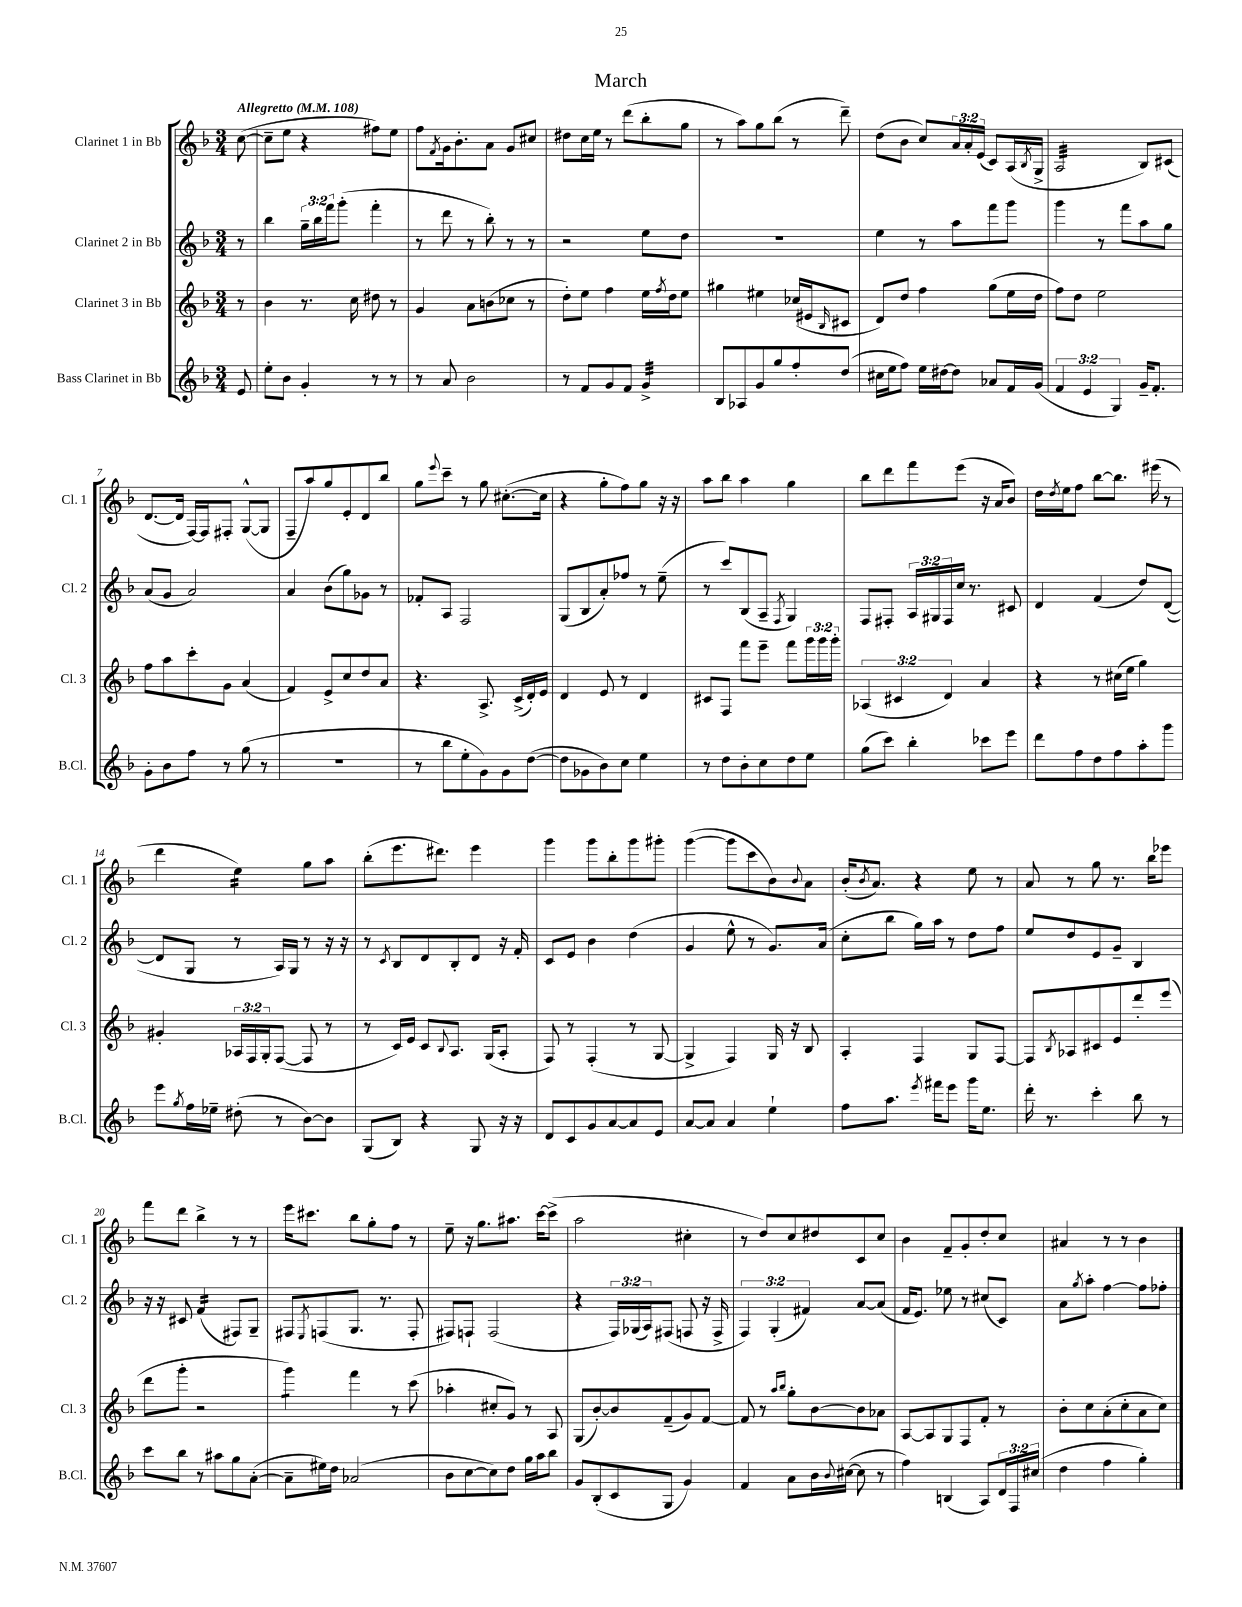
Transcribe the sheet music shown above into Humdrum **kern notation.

**kern	**kern	**kern	**kern
*staff4	*staff3	*staff2	*staff1
*clefG2	*clefG2	*clefG2	*clefG2
*k[b-]	*k[b-]	*k[b-]	*k[b-]
*M3/4	*M3/4	*M3/4	*M3/4
*MM108	*MM108	*MM108	*MM108
8e	8r	8r	([8cc
=	=	=	=
8ee'	4b-	4bb-	8cc~]
8b-	.	.	8ee
4g'	8.r	24gg~	4r
.	.	24bb-	.
.	.	24fff	.
.	.	(8ggg'	.
.	16cc	.	.
8r	8dd#	4fff'	8ff#)
8r	8r	.	8ee
=	=	=	=
8r	4g	8r	8ff
.	.	.	8qf
8a	.	8ddd	16g
.	.	.	8.b-'
2b-	8a	8r	.
.	(8b	8bb-')	8a
.	8cc-	8r	8g
.	8r	8r	8cc#
=	=	=	=
8r	8dd')	2r	8dd#
8f	8ee	.	16cc
.	.	.	16ee
8g	4ff	.	8r
8f	.	.	(8ddd
4g^	16ee	8ee	8bb-'
.	8qff	.	.
.	16dd	.	.
.	8ee	8dd	8gg
=	=	=	=
8B-	4gg#	2.r	8r
8A-	.	.	8aa)
8g	4ee#	.	8gg
8gg	.	.	(8bb-
8ff'	(16cc-	.	8r
.	16e#	.	.
.	16qqB-	.	.
(8dd	8c#	.	8ddd~)
=	=	=	=
16cc#	8d)	4ee	(8dd
16ee	.	.	.
8ff)	8dd	.	8b-
16ee	4ff	8r	8cc)
[16dd#	.	.	.
8dd#]	.	8aa	24a
.	.	.	24a'
.	.	.	(24e
8a-	(8gg	8fff	8c)
16f	16ee	8ggg	(16A
.	.	.	8qB-
(16g	16dd	.	16G^
=	=	=	=
6f	8ff)	4ggg	2A
.	8dd	.	.
6e	.	.	.
.	2ee	8r	.
6G)	.	.	.
.	.	8fff	.
16g~	.	8aa	8B-)
8.f'	.	.	.
.	.	8gg	(8c#
=	=	=	=
8g'	8ff	(8a	[8.d
8b-	8aa	8g	.
.	.	.	16d]
8ff	8ccc'	2a)	[16F)
.	.	.	16F]
8r	8g	.	8F#'
(8gg	(4a	.	([8G^^
8r	.	.	8G]
=	=	=	=
2.r	4f)	4a	8F~
.	.	.	8aa)
.	8e^	(8b-	8gg
.	8cc	8gg)	8e'
.	8dd	8g-	8d
.	8a	8r	8bb-
=	=	=	=
8r	4.r	8f-'	8gg
.	.	.	8qqeee
8bb-	.	8A	8ccc~
8ee'	.	2F	8r
8g)	8.A^	.	8gg
8g	.	.	([8.cc#'
.	(16c^	.	.
([8dd	16d')	.	.
.	16e	.	16cc#]
=	=	=	=
8dd]	4d	(8G	4r
8g-	.	8B-	.
8b-)	8e	8a')	8gg'
8cc	8r	8ff-	8ff)
4ee	4d	8r	8gg
.	.	(8ee~	16r
.	.	.	16r
=	=	=	=
8r	8c#	8r	8aa
8dd	8F	8ccc)	8bb-
8b-'	8fff	(8B-	4aa
8cc	8eee~	8A~	.
.	.	8qF	.
8dd	8fff	4G)	4gg
8ee	24ggg	.	.
.	24ggg	.	.
.	24ggg'	.	.
=	=	=	=
(8gg	(6A-	8F	8bb-
8ccc)	.	8F#'	8ddd
.	6c#	.	.
4bb-'	.	24A	8fff
.	.	24G#	.
.	6d)	24F#	.
.	.	16cc	(8eee
.	.	8.r	.
8ccc-	4a	.	16r
.	.	.	16a
8eee	.	8c#	8b-)
=	=	=	=
8ddd	4r	4d	16dd
.	.	.	8qdd
.	.	.	16ee
8ff	.	.	8ff
8dd	8r	(4f	[8bb-
8ff	(16cc#	.	8.bb-]
.	16ee	.	.
8aa'	4gg)	8dd)	.
.	.	.	(16eee#
8ggg	.	([8d	8r
=	=	=	=
8eee	4g#'	8d]	4ddd
8qgg	.	.	.
16ff	.	8G	.
16ee-~	.	.	.
(8dd#'	24A-	8r	4ee)
.	24F	.	.
.	24G'	.	.
8r	([8F	16A)	.
.	.	16G	.
[8b-)	8F]	8r	8gg
8b-]	8r	16r	8aa
.	.	16r	.
=	=	=	=
(8G	8r	8r	(8bb-'
.	.	8qc	.
8B-)	16c)	8B-	8.eee
.	16e	.	.
4r	8c	8d	.
.	.	.	8.ddd#)
.	8qqB-	.	.
.	8.A	8B-'	.
8G	.	8d	4eee
.	(16G	.	.
16r	8A'	16r	.
16r	.	16f'	.
=	=	=	=
8d	8F)	8c	4ggg
8c	8r	8e	.
8g	(4F'	4b-	8ggg
[8a	.	.	8bb-'
8a]	8r	(4dd	8ggg
8e	[8G	.	8ggg#'
=	=	=	=
[8a	4G^]	4g	([4ggg
8a]	.	.	.
4a	4F)	8ee^^	8ggg]
.	.	8r	8ccc
4ee`	16G	8.g)	8b-)
.	16r	.	.
.	.	.	8qqb-
.	8B-	.	8a
.	.	(16a	.
=	=	=	=
8ff	4A'	8cc'	(16b-'
.	.	.	8qb-
.	.	.	8.a)
8.aa	.	8bb-	.
.	4F	16gg)	4r
8qeee	.	.	.
16fff#	.	16aa	.
8eee	.	8r	.
16ggg	8G	8dd	8ee
8.ee	.	.	.
.	[8F	8ff	8r
=	=	=	=
16ddd'	8F]	8ee	8a
8.r	.	.	.
.	8qB-	.	.
.	8A-	8dd	8r
4ccc'	8c#	8e	8gg
.	8e	8g~	8.r
8bb-	8ddd'	4B-	.
.	.	.	16bb-
8r	(8eee	.	8eee-
=	=	=	=
8ccc	8ddd	16r	8fff
.	.	16r	.
8bb-	8ggg'	8c#	8ddd
8r	2r	(4f	4bb-^
8aa#	.	.	.
8gg	.	8F#)	8r
([8a'	.	8G~	8r
=	=	=	=
8a~]	4ggg)	8F#	16eee
.	.	.	8.ccc#
.	.	8qE	.
16ee#)	.	(8F	.
16dd	.	.	.
(2a-	4fff	8.G	8bb-
.	.	.	8gg'
.	.	8.r	.
.	8r	.	8ff
.	(8ccc	8F'	8r
=	=	=	=
8b-	4aa-'	8F#)	8ee~
[8cc	.	8F`	16r
.	.	.	8.gg
8cc])	8cc#'	(2F	.
8dd	8g)	.	8.aa#
16gg	8r	.	.
16aa	.	.	[16ccc
8bb-	8A	.	(8ccc^]
=	=	=	=
8g	(8G	4r	2aa
(8B-'	[8b-')	.	.
8c	8b-]	24F)	.
.	.	(24G-	.
.	.	24A)	.
8G	(8f~	(8F#	.
4g)	8g)	8F	4cc#'
.	[8f	16r	.
.	.	16F^	.
=	=	=	=
4f	8f]	6F)	8r
.	8r	.	8dd)
.	.	(6G'	.
.	16qqaa	.	.
.	16qqbb-	.	.
8a	8gg'	.	8cc
.	.	6f#)	.
16b-	[8b-	.	8dd#
8qqb-	.	.	.
([16cc#	.	.	.
8cc#]	8b-]	[8a	8c
8r	8a-	(8a]	8cc
=	=	=	=
4ff)	[8A	16f	4b-
.	.	8.e)	.
.	8A]	.	.
(4B	8G	8ee-	8f~
.	8F	8r	8g'
8A)	8f'	(8cc#	8dd'
24d	8r	8c)	8cc
24F	.	.	.
(24cc#	.	.	.
=	=	=	=
4dd	8b-'	8a	4a#
.	.	8qgg	.
.	8cc	8aa'	.
4ff	(8a'	[4ff	8r
.	8cc'	.	8r
4gg')	8a	8ff]	4b-
.	8cc)	8ff-'	.
==	==	==	==
*-	*-	*-	*-
